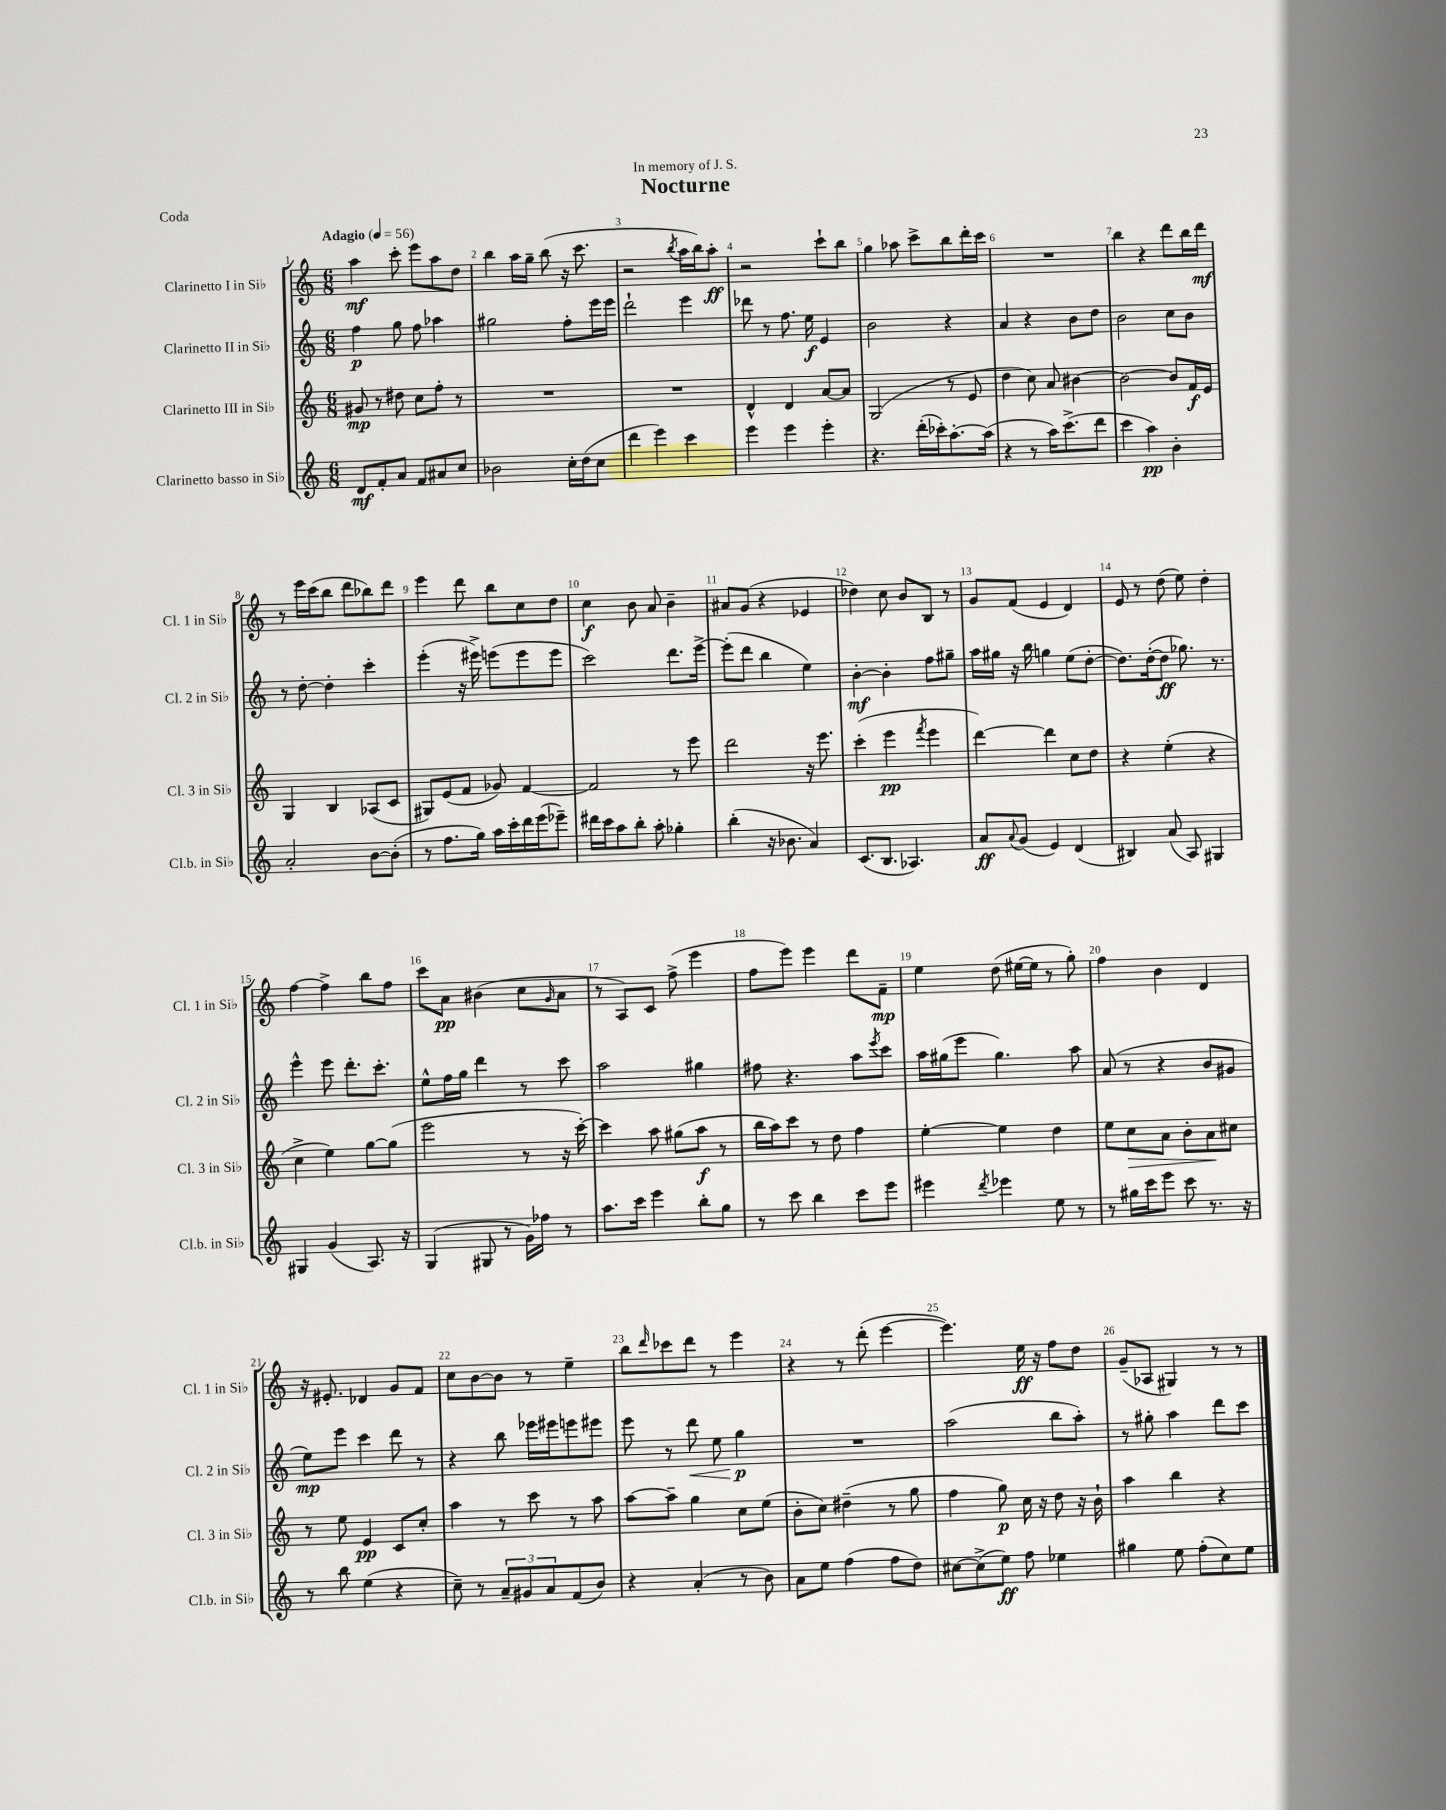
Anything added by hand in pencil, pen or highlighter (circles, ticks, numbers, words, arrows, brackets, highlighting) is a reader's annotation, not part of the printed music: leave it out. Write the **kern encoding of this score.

**kern	**dynam	**kern	**dynam	**kern	**dynam	**kern	**dynam
*part4	*part4	*part3	*part3	*part2	*part2	*part1	*part1
*staff4	*staff4	*staff3	*staff3	*staff2	*staff2	*staff1	*staff1
*I"Clarinetto basso in Si♭	*	*I"Clarinetto III in Si♭	*	*I"Clarinetto II in Si♭	*	*I"Clarinetto I in Si♭	*
*I'Cl.b. in Si♭	*	*I'Cl. 3 in Si♭	*	*I'Cl. 2 in Si♭	*	*I'Cl. 1 in Si♭	*
*clefG2	*	*clefG2	*	*clefG2	*	*clefG2	*
*k[]	*	*k[]	*	*k[]	*	*k[]	*
*M6/8	*	*M6/8	*	*M6/8	*	*M6/8	*
*MM56	*	*MM56	*	*MM56	*	*MM56	*
=1	=1	=1	=1	=1	=1	=1	=1
!	!	!	!	!	!	!LO:TX:a:B:t=Adagio	!
8d/L	mf	8g#X/	mp	4ff\	p	4aa\	mf
8f'/	.	8r	.	.	.	.	.
8a/J	.	8dd#X\	.	8gg\	.	8ccc'\	.
8f/L	.	8cc\L	.	8ff\	.	8eee\L	.
8a#X/	.	8ff'\J	.	4aa-X\	.	8aa\	.
8cc/J	.	8r	.	.	.	8dd\J	.
=2	=2	=2	=2	=2	=2	=2	=2
2b-X\	.	2.r	.	2gg#X\	.	4bb\	.
.	.	.	.	.	.	16aa\LL	.
.	.	.	.	.	.	16gg~\JJ	.
.	.	.	.	.	.	(8bb\	.
16cc'\LL	.	.	.	8ff'\L	.	16r	.
(16dd\J	.	.	.	.	.	8.ccc\	.
8cc\J	.	.	.	16eee\L	.	.	.
.	.	.	.	16eee\JJ	.	.	.
=3	=3	=3	=3	=3	=3	=3	=3
4ddd\	.	2.r	.	2ddd`\	.	2r	.
4eee\)	.	.	.	.	.	.	.
.	.	.	.	.	.	8qbb/	.
4ccc\	.	.	.	4eee\	.	16aa\LL	.
.	.	.	.	.	.	16bb\J)	.
.	.	.	.	.	.	8aa'\J	ff
=4	=4	=4	=4	=4	=4	=4	=4
4eee\	.	4d^^/	.	8ddd-X\	.	2r	.
.	.	.	.	8r	.	.	.
4eee\	.	4d/	.	8.ff\	.	.	.
.	.	.	.	16ee\	f	.	.
4eee'\	.	[8a/L	.	4e/	.	8ccc`\L	.
.	.	8a/J]	.	.	.	8bb\J	.
=5	=5	=5	=5	=5	=5	=5	=5
4.r	.	(2G/	.	2b\	.	4gg\	.
.	.	.	.	.	.	8aa-X\	.
(16ddd'\LL	.	.	.	.	.	8ccc^\L	.
16ccc-X'\J)	.	.	.	.	.	.	.
[8.aa'\	.	8r	.	4r	.	8bb\	.
.	.	8e/	.	.	.	16ddd'\L	.
(16aa\Jk]	.	.	.	.	.	16ccc\JJ	.
=6	=6	=6	=6	=6	=6	=6	=6
4r	.	4dd\	.	4a/	.	2.r	.
8r	.	8cc\)	.	4r	.	.	.
16aa\KL)	.	8a/	.	.	.	.	.
(8.ccc^\	.	.	.	.	.	.	.
.	.	[4b#X\	.	8b\L	.	.	.
8ddd\J	.	.	.	8dd\J	.	.	.
=7	=7	=7	=7	=7	=7	=7	=7
4ccc\	.	2b#\_	.	2b\	.	4bb\	.
4aa\)	pp	.	.	.	.	4r	.
4b'\	.	8b#/L]	.	8cc\L	.	8ddd\L	.
.	.	16f/L	f	8b\J	.	16bb\L	.
.	.	16e/JJ	.	.	.	16ddd\JJ	mf
!!LO:LB:g=z
=8	=8	=8	=8	=8	=8	=8	=8
2a'/	.	4G/	.	8r	.	8r	.
.	.	.	.	[8dd'\	.	16eee\LL	.
.	.	.	.	.	.	(16ccc\J	.
.	.	4B/	.	4dd'\]	.	8bb\J	.
.	.	.	.	.	.	8ddd\L	.
[8b\L	.	(8A-X/L	.	4ccc'\	.	8bb-X\)	.
(8b'\J]	.	8c/J	.	.	.	8ddd\J	.
=9	=9	=9	=9	=9	=9	=9	=9
8r	.	8G#X/L)	.	(4eee'\	.	4eee\	.
8.ff\L	.	(8e/	.	.	.	.	.
.	.	8f/J	.	16r	.	8ddd\	.
16gg\Jk)	.	.	.	16eee#X^\)	.	.	.
16aa\LL	.	8g-X/)	.	(8eeen\L	.	8bb\L	.
16ccc'\	.	.	.	.	.	.	.
16ddd\	.	[4f/	.	8eee\	.	8cc\	.
(16eee\J	.	.	.	.	.	.	.
8eee-X~\J)	.	.	.	8eee\J	.	8dd\J	.
=10	=10	=10	=10	=10	=10	=10	=10
16ddd#X\LL	.	2f/]	.	2ccc\)	.	4cc\	f
16ccc\J	.	.	.	.	.	.	.
8aa\	.	.	.	.	.	.	.
8bb'\J	.	.	.	.	.	8b\	.
8aa'\	.	.	.	.	.	8a/	.
4gg-X'\	.	8r	.	8.ddd\L	.	4b~\	.
.	.	8eee\	.	.	.	.	.
.	.	.	.	[16eee^\Jk	.	.	.
=11	=11	=11	=11	=11	=11	=11	=11
(4bb'\	.	2ddd\	.	(8eee'\L]	.	8a#X/L	.
.	.	.	.	8ddd\J	.	(8g/J	.
16r	.	.	.	4bb\	.	4r	.
8.b-X\	.	.	.	.	.	.	.
4a/)	.	16r	.	4ee\)	.	4e-X/	.
.	.	8.eee\	.	.	.	.	.
=12	=12	=12	=12	=12	=12	=12	=12
(8.c/L	.	(4ccc'\	.	[4b'\	mf	4dd-X\)	.
8.B/J	.	.	.	.	.	.	.
.	.	4eee\	pp	4b'\]	.	8cc\	.
4.A-X/)	.	.	.	.	.	8b/L	.
.	.	8qfff/	.	.	.	.	.
.	.	4eee\	.	8ff\L	.	8B/J	.
.	.	.	.	8gg#X~\J	.	8r	.
=13	=13	=13	=13	=13	=13	=13	=13
8a/L	ff	[4ddd\)	.	16aa\LL	.	8g/L	.
.	.	.	.	16gg#X\JJ	.	.	.
8qqa/	.	.	.	.	.	.	.
(8g/J	.	.	.	16r	.	(8f/J	.
.	.	.	.	16bb\	.	.	.
4e/)	.	4ddd\]	.	4ggn\	.	4e/	.
(4d/	.	8cc\L	.	(8ee\L	.	4d/)	.
.	.	8dd\J	.	[8dd'\J	.	.	.
=14	=14	=14	=14	=14	=14	=14	=14
4B#X/)	.	4r	.	8.dd\L])	.	8e/	.
.	.	.	.	.	.	8r	.
.	.	.	.	([16dd'\k	.	.	.
(8a/	.	(4ee'\	.	8dd\J]	ff	(8dd\	.
8A/)	.	.	.	8.gg-X\)	.	8ee\)	.
4G#X/	.	4r	.	.	.	4dd'\	.
.	.	.	.	8.r	.	.	.
!!LO:LB:g=z
=15	=15	=15	=15	=15	=15	=15	=15
4G#X/	.	4cc^\	.	4eee^^\	.	[4ff\	.
(4g/	.	4ee\)	.	8eee\	.	4ff^\]	.
.	.	.	.	8.ddd'\L	.	.	.
8.A/)	.	[8gg\L	.	.	.	8bb\L	.
.	.	.	.	8.ccc'\J	.	.	.
.	.	(8gg\J]	.	.	.	8ff\J	.
16r	.	.	.	.	.	.	.
=16	=16	=16	=16	=16	=16	=16	=16
(4G/	.	2eee\	.	8ee^^\L	.	8ccc\L	.
.	.	.	.	16ff\L	.	8a\J	pp
.	.	.	.	16gg\JJ	.	.	.
8G#X/	.	.	.	4ddd\	.	(4b#X\	.
8r	.	.	.	.	.	.	.
16g\LL)	.	8r	.	8r	.	8cc\L	.
16ff-X\JJ	.	.	.	.	.	.	.
.	.	.	.	.	.	16qqg/	.
8r	.	16r	.	8ccc\	.	8a\J	.
.	.	[16ccc'\)	.	.	.	.	.
=17	=17	=17	=17	=17	=17	=17	=17
8.aa\L	.	4ccc\]	.	2aa\	.	8r	.
.	.	.	.	.	.	8A/L)	.
16ccc\Jk	.	.	.	.	.	.	.
4eee\	.	8aa\	.	.	.	8c/J	.
.	.	(8gg#X\L	.	.	.	(8ff^\	.
8bb'\L	.	8aa\J	f	4gg#X\	.	4eee\	.
8gg\J	.	8r	.	.	.	.	.
=18	=18	=18	=18	=18	=18	=18	=18
8r	.	16bb\LL	.	8ff#X\	.	8ff\L	.
.	.	16aa\J)	.	.	.	.	.
8ccc\	.	8ccc\J	.	4.r	.	8eee\J)	.
4bb\	.	8r	.	.	.	4eee\	.
.	.	8dd\	.	.	.	.	.
8ccc\L	.	4ff\	.	8aa\L	.	8ddd\L	.
.	.	.	.	8qeee/	.	.	.
8eee\J	.	.	.	8ccc\J	.	8f~\J	mp
=19	=19	=19	=19	=19	=19	=19	=19
4eee#X\	.	[4ee'\	.	16aa\LL	.	4ee\	.
.	.	.	.	(16gg#X\J	.	.	.
.	.	.	.	8eee\J	.	.	.
8qddd/	.	.	.	.	.	.	.
4eee-X\	.	4ee\]	.	4.gg#\)	.	(8dd\	.
.	.	.	.	.	.	[16ee#X\LL	.
.	.	.	.	.	.	16ee#\JJ]	.
8ee\	.	4dd\	.	.	.	8r	.
8r	.	.	.	8aa\	.	8gg'\)	.
=20	=20	=20	=20	=20	=20	=20	=20
8r	.	8ee\L	.	(8a/	.	4ff\	.
!	!	!	!LO:HP:b	!	!	!	!
16gg#X\LL	.	8cc\	>	8r	.	.	.
16ccc\J	.	.	.	.	.	.	.
8eee\J	.	8a\J	.	4r	.	4b\	.
8ccc\	.	8b'\L	.	.	.	.	.
8.r	.	8a\	.	8b/L	.	4d/	.
.	.	8cc#X\J	]	8g#X/J	.	.	.
16r	.	.	.	.	.	.	.
!!LO:LB:g=z
=21	=21	=21	=21	=21	=21	=21	=21
8r	.	8r	.	8ee\L)	mp	16r	.
.	.	.	.	.	.	8.e#X'/	.
8bb\	.	8ee\	.	8eee\J	.	.	.
(4ee\	.	4e/	pp	4ccc\	.	4d-X/	.
4r	.	8c/L	.	8ddd\	.	8g/L	.
.	.	8cc'/J	.	8r	.	8f/J	.
=22	=22	=22	=22	=22	=22	=22	=22
8cc~\)	.	4aa\	.	4r	.	8cc\L	.
8r	.	.	.	.	.	[8b\	.
12a~/L	.	8r	.	8bb\	.	8b\J]	.
12g#X/	.	.	.	.	.	.	.
.	.	8ccc\	.	16eee-X\LL	.	8r	.
12a/	.	.	.	.	.	.	.
.	.	.	.	16eee#X\J	.	.	.
(8f/	.	8r	.	8eeen\	.	4ee~\	.
8b/J)	.	8aa\	.	8eee#X\J	.	.	.
=23	=23	=23	=23	=23	=23	=23	=23
4r	.	[8aa\L	.	8eee\	.	8bb\L	.
.	.	.	.	.	.	16qqddd/	.
.	.	8aa~\J]	.	8r	.	8ccc-X\	.
!	!	!	!	!	!LO:HP:b	!	!
(4a'/	.	4gg\	.	8ddd\	<	8ddd\J	.
.	.	.	.	8ee\	.	8r	.
8r	.	8cc\L	.	4gg\	p	4eee\	.
8b\)	.	(8ee\J	.	.	.	.	.
.	.	.	.	.	[	.	.
=24	=24	=24	=24	=24	=24	=24	=24
8a\L	.	8b'\L	.	2.r	.	4r	.
8ee\J	.	8cc\J)	.	.	.	.	.
(4ff\	.	(4dd#X~\	.	.	.	8r	.
.	.	.	.	.	.	(8ddd'\	.
8ff\L	.	8r	.	.	.	[4eee\	.
8dd\J)	.	8gg\	.	.	.	.	.
=25	=25	=25	=25	=25	=25	=25	=25
[8cc#X\L	.	4ff\	.	(2aa\	.	4.eee\])	.
(8cc#^\]	.	.	.	.	.	.	.
8ee\J)	ff	8gg\)	p	.	.	.	.
8ff\	.	16cc\	.	.	.	16ee\	ff
.	.	16r	.	.	.	16r	.
4ee-X\	.	8dd\	.	8bb\L	.	8ff\L	.
.	.	16r	.	8aa'\J)	.	8dd\J	.
.	.	16b`\	.	.	.	.	.
=26	=26	=26	=26	=26	=26	=26	=26
4gg#X\	.	4aa\	.	8r	.	(8g~/L	.
.	.	.	.	8gg#X'\	.	8A-X/J	.
8ee\	.	4bb\	.	4aa\	.	4G#X/)	.
(8ff'\L	.	.	.	.	.	.	.
8cc\)	.	4r	.	8ddd\L	.	8r	.
8ee\J	.	.	.	8ccc\J	.	8r	.
==	==	==	==	==	==	==	==
*-	*-	*-	*-	*-	*-	*-	*-
